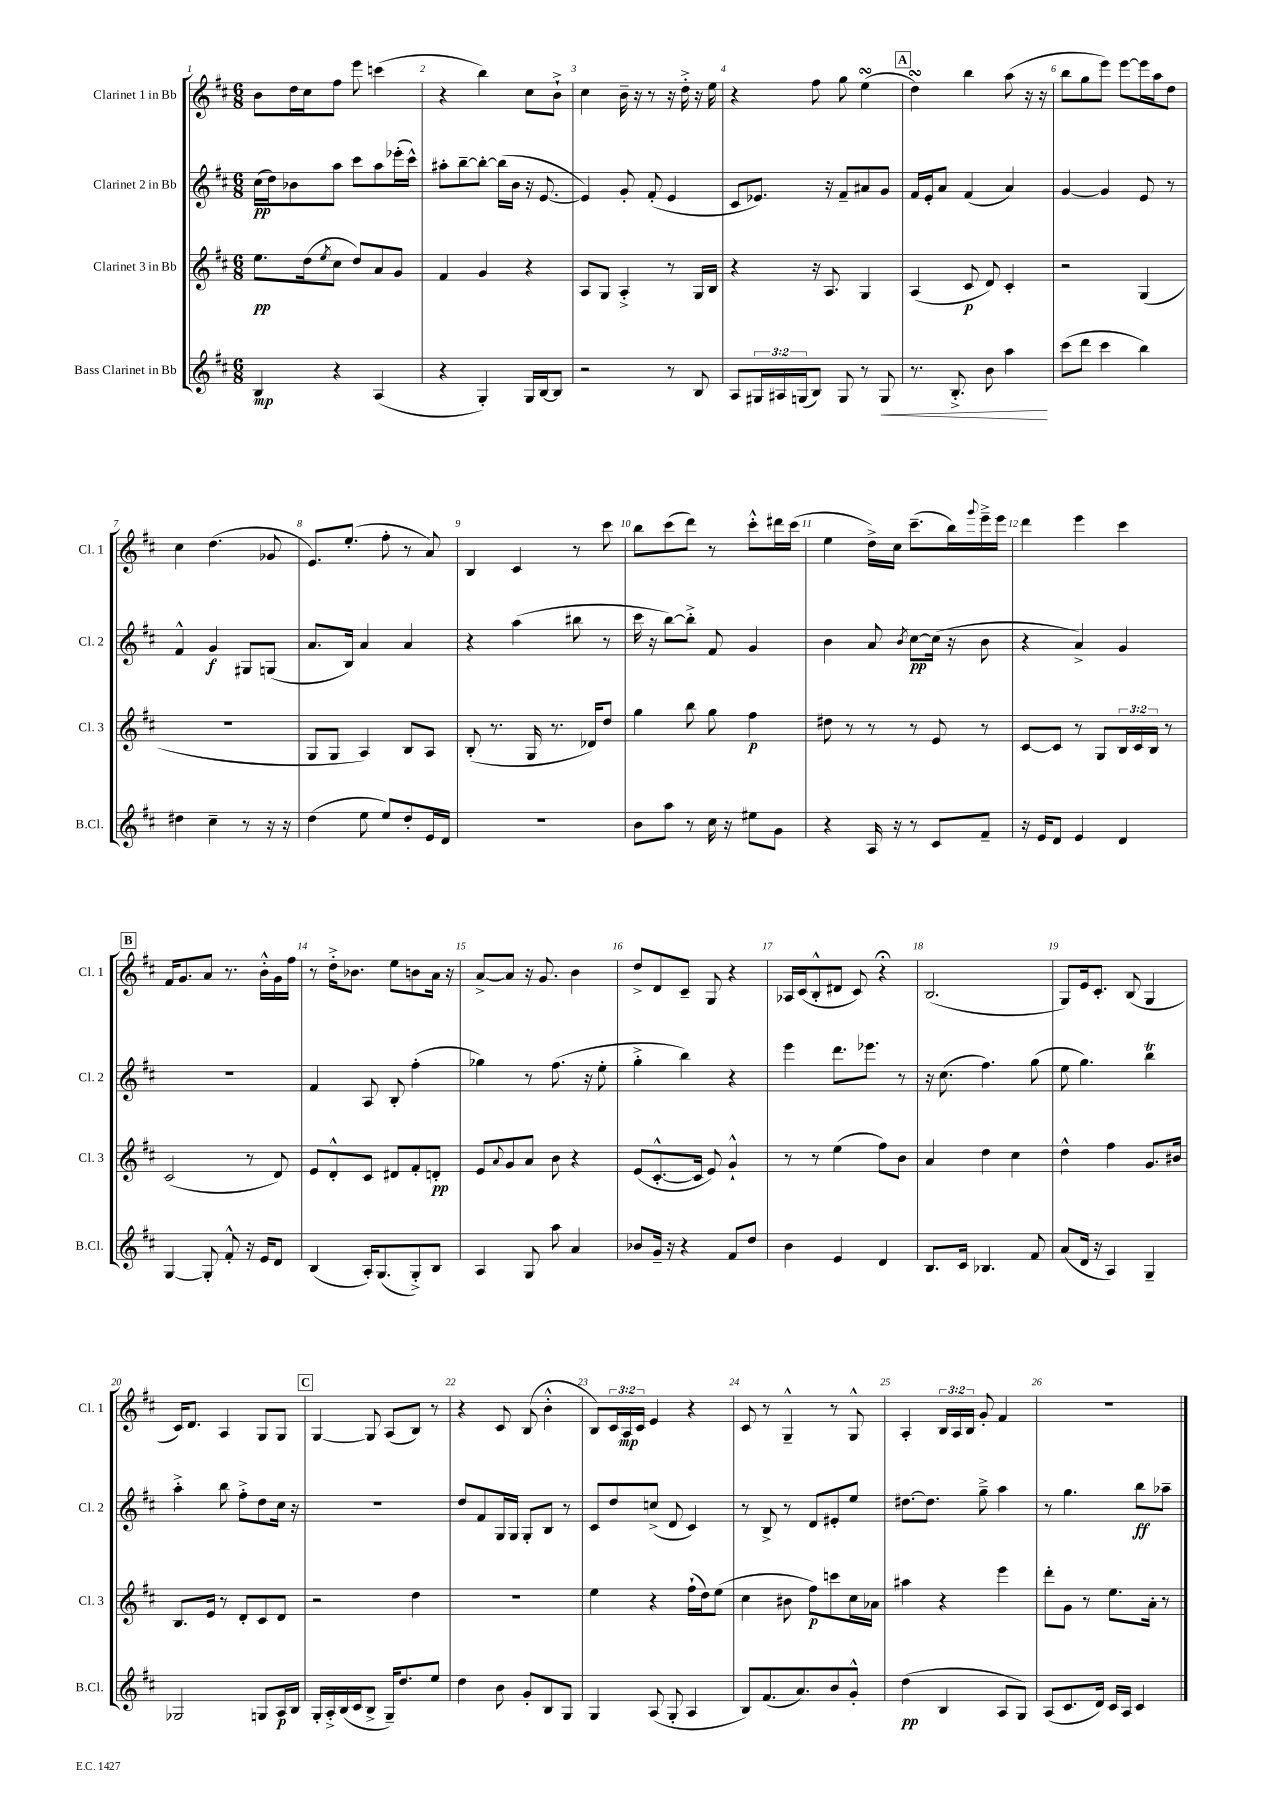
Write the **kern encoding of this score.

**kern	**dynam	**kern	**dynam	**kern	**dynam	**kern	**dynam
*part4	*part4	*part3	*part3	*part2	*part2	*part1	*part1
*staff4	*staff4	*staff3	*staff3	*staff2	*staff2	*staff1	*staff1
*I"Bass Clarinet in Bb	*	*I"Clarinet 3 in Bb	*	*I"Clarinet 2 in Bb	*	*I"Clarinet 1 in Bb	*
*I'B.Cl.	*	*I'Cl. 3	*	*I'Cl. 2	*	*I'Cl. 1	*
*clefG2	*	*clefG2	*	*clefG2	*	*clefG2	*
*k[f#c#]	*	*k[f#c#]	*	*k[f#c#]	*	*k[f#c#]	*
*M6/8	*	*M6/8	*	*M6/8	*	*M6/8	*
=1	=1	=1	=1	=1	=1	=1	=1
4B/	mp	8.ee\L	pp	(16cc#\LL	pp	8b\L	.
.	.	.	.	16dd\J)	.	.	.
.	.	.	.	8b-X\	.	16dd\L	.
.	.	(16dd\k	.	.	.	16cc#\J	.
.	.	8qee/	.	.	.	.	.
4r	.	8cc#\J	.	8aa\J	.	8ff#\J	.
.	.	8dd/L)	.	8ccc#\L	.	8eee\	.
(4A/	.	8a/	.	8aa\	.	(4cccn\	.
.	.	8g/J	.	(16eee-X'\L	.	.	.
.	.	.	.	16ccc#^^\JJ)	.	.	.
=2	=2	=2	=2	=2	=2	=2	=2
4r	.	4f#/	.	8aa#X'\L	.	4r	.
.	.	.	.	[8bb~\	.	.	.
4G'/)	.	4g/	.	8bb'\J_	.	4bb\)	.
.	.	.	.	(16bb\LL]	.	.	.
.	.	.	.	16b\JJ	.	.	.
16G/LL	.	4r	.	16r	.	8cc#\L	.
[16B/J	.	.	.	[8.e/	.	.	.
8B/J]	.	.	.	.	.	8b`^\J	.
=3	=3	=3	=3	=3	=3	=3	=3
2r	.	8A/L	.	4e/])	.	4cc#\	.
.	.	8G/J	.	.	.	.	.
.	.	4A'^/	.	8g'/	.	16b~\	.
.	.	.	.	.	.	16r	.
.	.	.	.	(8f#'/	.	8r	.
8r	.	8r	.	4e/	.	16r	.
.	.	.	.	.	.	16dd'^\	.
8B/	.	16G/LL	.	.	.	16r	.
.	.	16B/JJ	.	.	.	16ee\	.
=4	=4	=4	=4	=4	=4	=4	=4
8A/L	.	4r	.	8c#/L	.	4r	.
24G#X/L	.	.	.	8.e-X/J)	.	.	.
24A#X/	.	.	.	.	.	.	.
(24Gn/J	.	.	.	.	.	.	.
8B/J)	.	16r	.	.	.	8ff#\	.
.	.	8.A/	.	16r	.	.	.
8G/	.	.	.	8f#~/L	.	8gg\	.
8r	.	4G/	.	8a#X/	.	(4eesSSS\	.
!	!LO:HP:b	!	!	!	!	!	!
8G/	<	.	.	8g/J	.	.	.
!!LO:REH:place=s1:t=A
=5	=5	=5	=5	=5	=5	=5	=5
8.r	.	(4A/	.	16f#/LL	.	4ddsSSs\)	.
.	.	.	.	16e'/J	.	.	.
.	.	.	.	8a/J	.	.	.
8.B'^/	.	.	.	.	.	.	.
.	.	8c#/	p	(4f#/	.	4bb\	.
8b\	.	8d/)	.	.	.	.	.
4aa\	.	4c#'/	.	4a/)	.	(8aa\	.
.	.	.	.	.	.	16r	.
.	.	.	.	.	.	16r	.
.	[	.	.	.	.	.	.
=6	=6	=6	=6	=6	=6	=6	=6
(8ccc#\L	.	2r	.	[4g/	.	8bb\L	.
8ddd\J	.	.	.	.	.	8gg\	.
4ccc#\	.	.	.	4g/]	.	8eee\J)	.
.	.	.	.	.	.	[8eee\L	.
4bb\)	.	(4G/	.	8e/	.	16eee\L]	.
.	.	.	.	.	.	16aa\J	.
.	.	.	.	8r	.	8dd\J	.
!!LO:LB:g=z
=7	=7	=7	=7	=7	=7	=7	=7
4dd#X\	.	2.r	.	4f#^^/	.	4cc#\	.
4cc#~\	.	.	.	4g/	f	(4.dd\	.
8r	.	.	.	8G#X/L	.	.	.
16r	.	.	.	(8Gn/J	.	8g-X/	.
16r	.	.	.	.	.	.	.
=8	=8	=8	=8	=8	=8	=8	=8
(4dd\	.	8G/L	.	8.a/L	.	8.e/L)	.
.	.	8G/J	.	.	.	.	.
.	.	.	.	16B/Jk)	.	(8.ee'/J	.
8ee\	.	4A/)	.	4a/	.	.	.
8ee/L)	.	.	.	.	.	8ff#'\	.
8dd'/	.	8B/L	.	4a/	.	8r	.
16e/L	.	8A/J	.	.	.	8a/)	.
16d/JJ	.	.	.	.	.	.	.
=9	=9	=9	=9	=9	=9	=9	=9
2.r	.	(8B'/	.	4r	.	4B/	.
.	.	8.r	.	.	.	.	.
.	.	.	.	(4aa\	.	4c#/	.
.	.	16G/	.	.	.	.	.
.	.	8.r	.	.	.	.	.
.	.	.	.	8bb#X\	.	8r	.
.	.	16d-X/KL)	.	.	.	.	.
.	.	8dd/J	.	8r	.	8ccc#\	.
=10	=10	=10	=10	=10	=10	=10	=10
8b\L	.	4gg\	.	16ccc#\	.	8bb\L	.
.	.	.	.	16r	.	.	.
8aa\J	.	.	.	[8bb\L)	.	(8ccc#\	.
8r	.	8bb\	.	8bb'^\J]	.	8ddd\J)	.
16cc#\	.	8gg\	.	8f#/	.	8r	.
16r	.	.	.	.	.	.	.
8ee#X\L	.	4ff#\	p	4g/	.	8ccc#'^^\L	.
8g\J	.	.	.	.	.	16ddd#X\L	.
.	.	.	.	.	.	(16ccc#\JJ	.
=11	=11	=11	=11	=11	=11	=11	=11
4r	.	8dd#X\	.	4b\	.	4ee\	.
.	.	8r	.	.	.	.	.
16A/	.	8r	.	8a/	.	16dd^\LL)	.
16r	.	.	.	.	.	16cc#\JJ	.
.	.	.	.	8qb/	.	.	.
8r	.	8r	.	[8cc#\L	pp	(8.ccc#~\L	.
8c#/L	.	8e/	.	(16cc#\Jk]	.	.	.
.	.	.	.	16r	.	16bb\L)	.
.	.	.	.	.	.	8qqggg/	.
8f#~/J	.	8r	.	8b\	.	16eee~^\	.
.	.	.	.	.	.	16eee\JJ	.
=12	=12	=12	=12	=12	=12	=12	=12
16r	.	[8c#/L	.	4r	.	4ddd\	.
16e/KL	.	.	.	.	.	.	.
8d/J	.	8c#/J]	.	.	.	.	.
4e/	.	8r	.	4a^/)	.	4eee\	.
.	.	8G/L	.	.	.	.	.
4d/	.	24B/L	.	4g/	.	4ccc#\	.
.	.	24c#/	.	.	.	.	.
.	.	24B/JJ	.	.	.	.	.
.	.	8r	.	.	.	.	.
!!LO:LB:g=z
!!LO:REH:place=s1:t=B
=13	=13	=13	=13	=13	=13	=13	=13
[4G/	.	(2c#/	.	2.r	.	16f#/KL	.
.	.	.	.	.	.	8.g/	.
8G'/]	.	.	.	.	.	8a/J	.
8f#'^^/	.	.	.	.	.	8.r	.
16r	.	8r	.	.	.	.	.
16e/KL	.	.	.	.	.	16b'^^\LL	.
8d/J	.	8d/)	.	.	.	16g\	.
.	.	.	.	.	.	16ff#\JJ	.
=14	=14	=14	=14	=14	=14	=14	=14
(4B/	.	8e/L	.	4f#/	.	8r	.
.	.	8d'^^/	.	.	.	16dd'^\KL	.
.	.	.	.	.	.	8.b-X\J	.
16A'/KL)	.	8c#/J	.	8A/	.	.	.
(8.G/	.	.	.	.	.	.	.
.	.	8d#X/L	.	8B'/	.	8ee\L	.
8G'^/)	.	8f#'/	.	(4ff#'\	.	8bn\	.
8B/J	.	8dn'/J	pp	.	.	16a\Jk	.
.	.	.	.	.	.	16r	.
=15	=15	=15	=15	=15	=15	=15	=15
4A/	.	8e/L	.	4gg-X\)	.	[8a^/L	.
.	.	8qqa/	.	.	.	.	.
.	.	8g/	.	.	.	8a/J]	.
8G/	.	8a/J	.	8r	.	16r	.
.	.	.	.	.	.	8.g/	.
8aa\	.	8b\	.	(8.ff#\	.	.	.
4a/	.	4r	.	.	.	4b\	.
.	.	.	.	16r	.	.	.
.	.	.	.	8ee'\	.	.	.
=16	=16	=16	=16	=16	=16	=16	=16
8b-X/L	.	(8e/L	.	4gg'^\	.	8dd^/L	.
16g~/Jk	.	[8.c#'^^/	.	.	.	8d/	.
16r	.	.	.	.	.	.	.
4r	.	.	.	4bb\)	.	8c#~/J	.
.	.	16c#/Jk]	.	.	.	.	.
.	.	8e/)	.	.	.	8G/	.
8f#/L	.	4g`^^/	.	4r	.	4r	.
8dd/J	.	.	.	.	.	.	.
=17	=17	=17	=17	=17	=17	=17	=17
4b\	.	8r	.	4eee\	.	16A-X/LL	.
.	.	.	.	.	.	(16c#/J	.
.	.	8r	.	.	.	8B'^^/	.
4e/	.	(4ee\	.	8.ddd\L	.	8d#X/J	.
.	.	.	.	.	.	8c#/)	.
.	.	.	.	8.eee-X\J	.	.	.
4d/	.	8ff#\L)	.	.	.	4r;<	.
.	.	8b\J	.	8r	.	.	.
=18	=18	=18	=18	=18	=18	=18	=18
8.B/L	.	4a/	.	16r	.	(2.B/	.
.	.	.	.	(8.cc#\	.	.	.
16c#/Jk	.	.	.	.	.	.	.
4.B-X/	.	4dd\	.	4.ff#\)	.	.	.
.	.	4cc#\	.	.	.	.	.
8f#/	.	.	.	(8gg\	.	.	.
=19	=19	=19	=19	=19	=19	=19	=19
(8a/L	.	4dd^^\	.	8ee\	.	8G/L)	.
16d/Jk	.	.	.	4.gg\)	.	16e/k	.
16r	.	.	.	.	.	8.c#'/J	.
4A/)	.	4ff#\	.	.	.	.	.
.	.	.	.	.	.	(8B/	.
4G~/	.	8.g/L	.	4bbT\	.	4G/	.
.	.	16b#X/Jk	.	.	.	.	.
!!LO:LB:g=z
=20	=20	=20	=20	=20	=20	=20	=20
2G-X/	.	8.B/L	.	4aa'^\	.	16c#/KL)	.
.	.	.	.	.	.	8.d/J	.
.	.	16e/Jk	.	.	.	.	.
.	.	8r	.	8bb\	.	4A/	.
.	.	8d'/L	.	8ff#'^\L	.	.	.
8Gn/L	.	8c#/	.	8dd\	.	8G/L	.
16A/L	p	8d/J	.	16cc#\Jk	.	8G/J	.
16B/JJ	.	.	.	16r	.	.	.
!!LO:REH:place=s1:t=C
=21	=21	=21	=21	=21	=21	=21	=21
16G'/LL	.	2r	.	2.r	.	[4G/	.
16A'^/	.	.	.	.	.	.	.
(16B/	.	.	.	.	.	.	.
16c#/J	.	.	.	.	.	.	.
8B^/J	.	.	.	.	.	8G/]	.
16G~/KL)	.	.	.	.	.	(8A/L	.
8.dd/	.	.	.	.	.	.	.
.	.	4dd\	.	.	.	8B/J)	.
8ee/J	.	.	.	.	.	8r	.
=22	=22	=22	=22	=22	=22	=22	=22
4dd\	.	2.r	.	8dd/L	.	4r	.
.	.	.	.	8f#/	.	.	.
8b\	.	.	.	16G/L	.	8c#/	.
.	.	.	.	16G/JJ	.	.	.
8g'/L	.	.	.	8G'/L	.	(8B/	.
8B/	.	.	.	8B/J	.	4b'^^\	.
8G/J	.	.	.	8r	.	.	.
=23	=23	=23	=23	=23	=23	=23	=23
4G/	.	4ee\	.	8c#/L	.	8B/L)	.
.	.	.	.	8dd/	.	24c#/L	.
.	.	.	.	.	.	24A/	mp
.	.	.	.	.	.	24c#/JJ	.
(8A/	.	4r	.	(8ccn^/J	.	4e/	.
8G'/	.	.	.	8d/	.	.	.
4A/	.	(16ff#`\LL	.	4c#/)	.	4r	.
.	.	16dd\J)	.	.	.	.	.
.	.	(8ee\J	.	.	.	.	.
=24	=24	=24	=24	=24	=24	=24	=24
8B/L)	.	4cc#\	.	8r	.	8c#/	.
(8.f#/	.	.	.	8B^/	.	8r	.
.	.	8b#X\	.	8r	.	4G~^^/	.
8.a/)	.	.	.	.	.	.	.
.	.	8ff#\L)	p	8d/L	.	.	.
8b/	.	8cccn\	.	8e#X'/	.	8r	.
8g'^^/J	.	16cc#\L	.	8ee/J	.	8G^^/	.
.	.	16a-X\JJ	.	.	.	.	.
=25	=25	=25	=25	=25	=25	=25	=25
(4dd\	pp	4aa#X\	.	[8.dd#X\L	.	4A'/	.
.	.	.	.	8.dd#\J]	.	.	.
4B/	.	4r	.	.	.	24B/LL	.
.	.	.	.	.	.	24A/	.
.	.	.	.	.	.	24B/JJ	.
.	.	.	.	8gg~^\	.	8g'/	.
8A/L	.	4eee\	.	4aa\	.	4f#/	.
8G/J)	.	.	.	.	.	.	.
=26	=26	=26	=26	=26	=26	=26	=26
(8A/L	.	8ddd'\L	.	8r	.	2.r	.
8.c#/	.	8g\J	.	4.gg\	.	.	.
.	.	8r	.	.	.	.	.
16d/Jk)	.	.	.	.	.	.	.
16c#/LL	.	8.ee\L	.	.	.	.	.
16A/JJ	.	.	.	.	.	.	.
4c#/	.	.	.	8bb\L	ff	.	.
.	.	16a'\Jk	.	.	.	.	.
.	.	8r	.	8aa-X~\J	.	.	.
==	==	==	==	==	==	==	==
*-	*-	*-	*-	*-	*-	*-	*-
